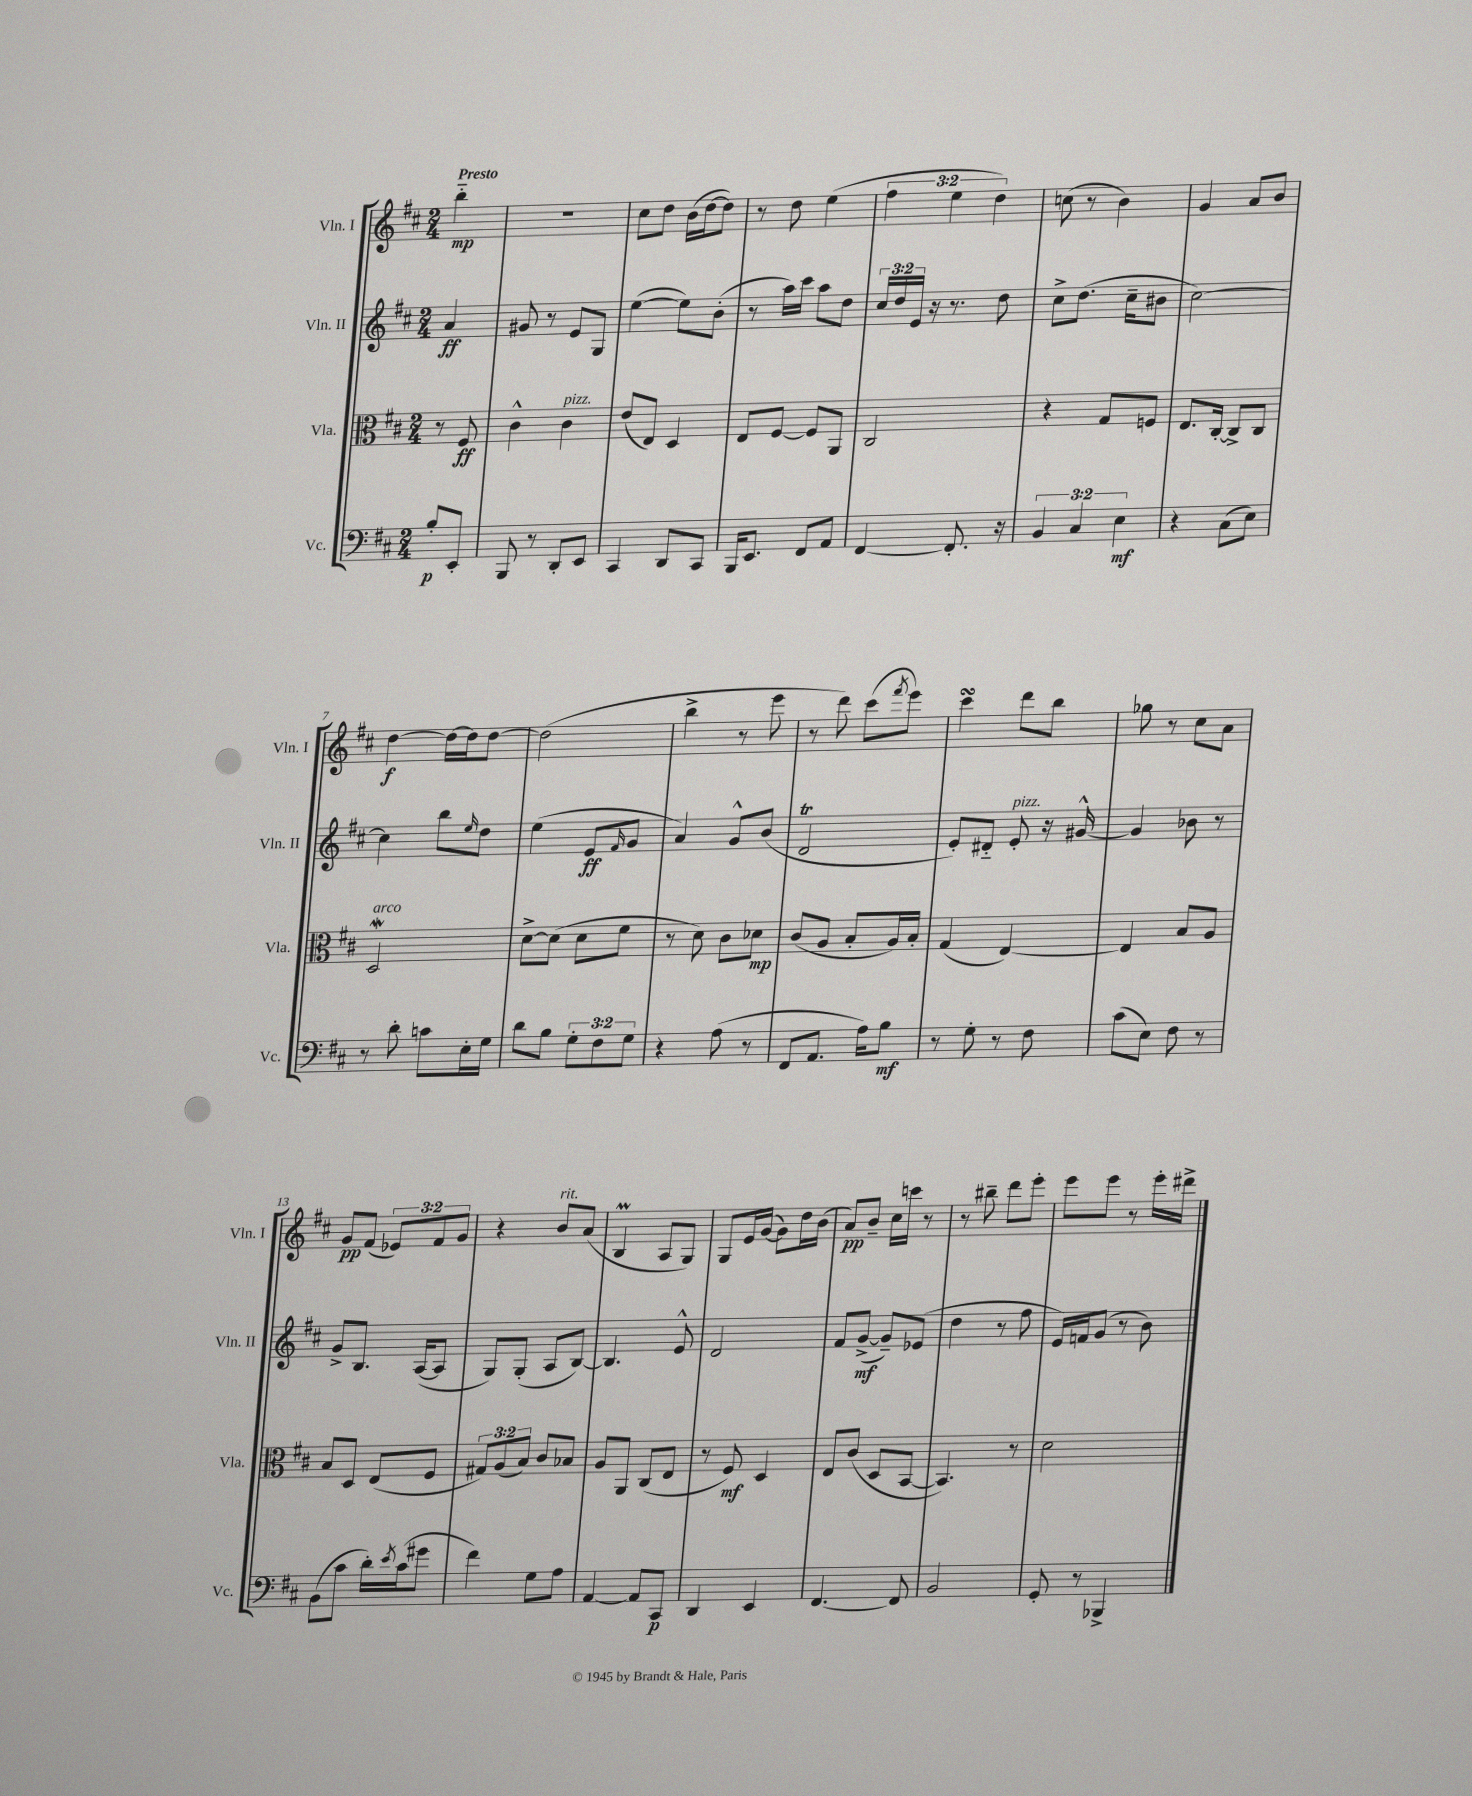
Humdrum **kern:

**kern	**dynam	**kern	**dynam	**kern	**dynam	**kern	**dynam
*part4	*part4	*part3	*part3	*part2	*part2	*part1	*part1
*staff4	*staff4	*staff3	*staff3	*staff2	*staff2	*staff1	*staff1
*I"Vc.	*	*I"Vla.	*	*I"Vln. II	*	*I"Vln. I	*
*I'Vc.	*	*I'Vla.	*	*I'Vln. II	*	*I'Vln. I	*
*clefF4	*	*clefC3	*	*clefG2	*	*clefG2	*
*k[f#c#]	*	*k[f#c#]	*	*k[f#c#]	*	*k[f#c#]	*
*M2/4	*	*M2/4	*	*M2/4	*	*M2/4	*
=	=	=	=	=	=	=	=
!	!	!	!	!	!	!LO:TX:a:B:t=Presto	!
8B'/L	p	8r	.	4a/	ff	4bb\	mp
8EE'/J	.	8F#/	ff	.	.	.	.
=1	=1	=1	=1	=1	=1	=1	=1
8BBB/	.	4c#^^\	.	8g#X/	.	2r	.
8r	.	.	.	8r	.	.	.
!	!	!LO:TX:a:i:t=pizz.	!	!	!	!	!
8DD'/L	.	4c#\	.	8e/L	.	.	.
8EE/J	.	.	.	8G/J	.	.	.
=2	=2	=2	=2	=2	=2	=2	=2
4CC#/	.	(8e/L	.	([4ee\	.	8cc#\L	.
.	.	8E/J)	.	.	.	8dd\J	.
8DD/L	.	4D/	.	8ee\L])	.	(16b\LL	.
.	.	.	.	.	.	[16dd\J	.
8CC#/J	.	.	.	(8b'\J	.	8dd\J])	.
=3	=3	=3	=3	=3	=3	=3	=3
16BBB/KL	.	8E/L	.	8r	.	8r	.
8.EE/J	.	.	.	.	.	.	.
.	.	[8F#/J	.	16aa\LL)	.	8dd\	.
.	.	.	.	16ccc#\JJ	.	.	.
8FF#/L	.	8F#/L]	.	8aa\L	.	(4ee\	.
8AA/J	.	8AA/J	.	8dd\J	.	.	.
=4	=4	=4	=4	=4	=4	=4	=4
[4FF#/	.	2C#/	.	24cc#/LL	.	6ff#\	.
.	.	.	.	24dd/	.	.	.
.	.	.	.	24e/JJ	.	.	.
.	.	.	.	16r	.	.	.
.	.	.	.	.	.	6ee\	.
.	.	.	.	8.r	.	.	.
8.FF#'/]	.	.	.	.	.	.	.
.	.	.	.	.	.	6dd\)	.
.	.	.	.	8dd\	.	.	.
16r	.	.	.	.	.	.	.
=5	=5	=5	=5	=5	=5	=5	=5
6BB/	.	4r	.	8cc#^\L	.	(8ccn\	.
.	.	.	.	(8.dd\J	.	8r	.
6C#/	.	.	.	.	.	.	.
.	.	8G/L	.	.	.	4b\)	.
.	.	.	.	16cc#~\KL	.	.	.
6E\	mf	.	.	.	.	.	.
.	.	8Fn/J	.	8b#X\J	.	.	.
=6	=6	=6	=6	=6	=6	=6	=6
4r	.	8.E/L	.	[2cc#\)	.	4g/	.
.	.	[16C#'/Jk	.	.	.	.	.
(8C#\L	.	8C#^/L]	.	.	.	8a/L	.
8E\J)	.	8C#/J	.	.	.	8b/J	.
!!LO:LB:g=z
=7	=7	=7	=7	=7	=7	=7	=7
!	!	!LO:TX:a:i:t=arco	!	!	!	!	!
8r	.	2Dw/	.	4cc#\]	.	[4dd\	f
8d'\	.	.	.	.	.	.	.
8cn\L	.	.	.	8bb\L	.	16dd\LL_	.
.	.	.	.	.	.	16dd\J]	.
.	.	.	.	16qqee/	.	.	.
16E'\L	.	.	.	8dd\J	.	[8dd\J	.
16G\JJ	.	.	.	.	.	.	.
=8	=8	=8	=8	=8	=8	=8	=8
8d\L	.	[8d^\L	.	(4ee\	.	(2dd\]	.
8B\J	.	(8d\J]	.	.	.	.	.
12G'\L	.	8d\L	.	8e/L	ff	.	.
12F#\	.	.	.	.	.	.	.
.	.	.	.	16qqf#/	.	.	.
.	.	8f#\J	.	8g/J	.	.	.
12G\J	.	.	.	.	.	.	.
=9	=9	=9	=9	=9	=9	=9	=9
4r	.	8r	.	4a/)	.	4bb^\	.
.	.	8d\)	.	.	.	.	.
(8A\	.	8c#\L	.	8g^^/L	.	8r	.
8r	.	8d-X\J	mp	(8b/J	.	8eee\	.
=10	=10	=10	=10	=10	=10	=10	=10
8FF#/L	.	(8c#/L	.	2dT/	.	8r	.
8.AA/J	.	8A/J	.	.	.	8ddd\)	.
.	.	8B'/L	.	.	.	(8ccc#\L	.
16A\KL)	.	.	.	.	.	.	.
.	.	.	.	.	.	8qfff#/	.
8B\J	mf	16A/L)	.	.	.	8eee\J)	.
.	.	16B'/JJ	.	.	.	.	.
=11	=11	=11	=11	=11	=11	=11	=11
8r	.	(4G/	.	8e'/L)	.	4ccc#sSsS\	.
8G'\	.	.	.	8d#X/J	.	.	.
!	!	!	!	!LO:TX:a:i:t=pizz.	!	!	!
8r	.	[4E/)	.	8e'/	.	8ddd\L	.
8F#\	.	.	.	16r	.	8bb\J	.
.	.	.	.	[16g#X^^/	.	.	.
=12	=12	=12	=12	=12	=12	=12	=12
(8c#\L	.	4E/]	.	4g#/]	.	8gg-X\	.
8E\J)	.	.	.	.	.	8r	.
8F#\	.	8B/L	.	8b-X\	.	8cc#\L	.
8r	.	8A/J	.	8r	.	8a\J	.
!!LO:LB:g=z
=13	=13	=13	=13	=13	=13	=13	=13
(8BB\L	.	8B/L	.	8g^/L	.	8g/L	pp
8c#\J	.	8D/J	.	8.B/J	.	(8f#/J	.
16d'\LL)	.	(8E/L	.	.	.	12e-X/L)	.
8qe/	.	.	.	.	.	.	.
(16c#\J	.	.	.	([16A/KL	.	.	.
.	.	.	.	.	.	12f#/	.
8g#X\J	.	8F#/J	.	8A/J]	.	.	.
.	.	.	.	.	.	12g/J	.
=14	=14	=14	=14	=14	=14	=14	=14
4f#\)	.	12G#X/L)	.	8G/L)	.	4r	.
.	.	(12A/	.	.	.	.	.
.	.	.	.	(8G'/J	.	.	.
.	.	12B/J)	.	.	.	.	.
!	!	!	!	!	!	!LO:TX:a:i:t=rit.	!
8G\L	.	8c#/L	.	8A/L	.	8b/L	.
8A\J	.	8B-X/J	.	[8B/J)	.	(8a/J	.
=15	=15	=15	=15	=15	=15	=15	=15
[4AA/	.	8A/L	.	4.B/]	.	4BM/	.
.	.	8AA/J	.	.	.	.	.
8AA/L]	.	(8C#/L	.	.	.	8A/L	.
8CC#/J	p	8E/J	.	8e^^/	.	8G/J)	.
=16	=16	=16	=16	=16	=16	=16	=16
4DD/	.	8r	.	2d/	.	8G/L	.
.	.	8F#/)	mf	.	.	16e/L	.
.	.	.	.	.	.	([16g/JJ	.
4EE/	.	4D/	.	.	.	8g\L])	.
.	.	.	.	.	.	16dd\L	.
.	.	.	.	.	.	(16b\JJ	.
=17	=17	=17	=17	=17	=17	=17	=17
[4.FF#/	.	8E/L	.	8f#/L	.	8a/L)	pp
.	.	(8c#/J	.	([8g^/J	mf	8b~/J	.
.	.	8D/L	.	8g~/L])	.	16cc#\LL	.
.	.	.	.	.	.	16cccn\JJ	.
8FF#/]	.	[8BB/J	.	(8e-X/J	.	8r	.
=18	=18	=18	=18	=18	=18	=18	=18
2BB/	.	4.BB/])	.	4dd\	.	8r	.
.	.	.	.	.	.	8bb#X~\	.
.	.	.	.	8r	.	8ddd\L	.
.	.	8r	.	8ff#\	.	8eee'\J	.
=19	=19	=19	=19	=19	=19	=19	=19
8GG'/	.	2d\	.	16e/LL)	.	8eee\L	.
.	.	.	.	16fn/J	.	.	.
8r	.	.	.	(8g/J	.	8eee\J	.
4BBB-X^/	.	.	.	8r	.	8r	.
.	.	.	.	8b\)	.	16eee'\LL	.
.	.	.	.	.	.	16ddd#X^\JJ	.
==	==	==	==	==	==	==	==
*-	*-	*-	*-	*-	*-	*-	*-
